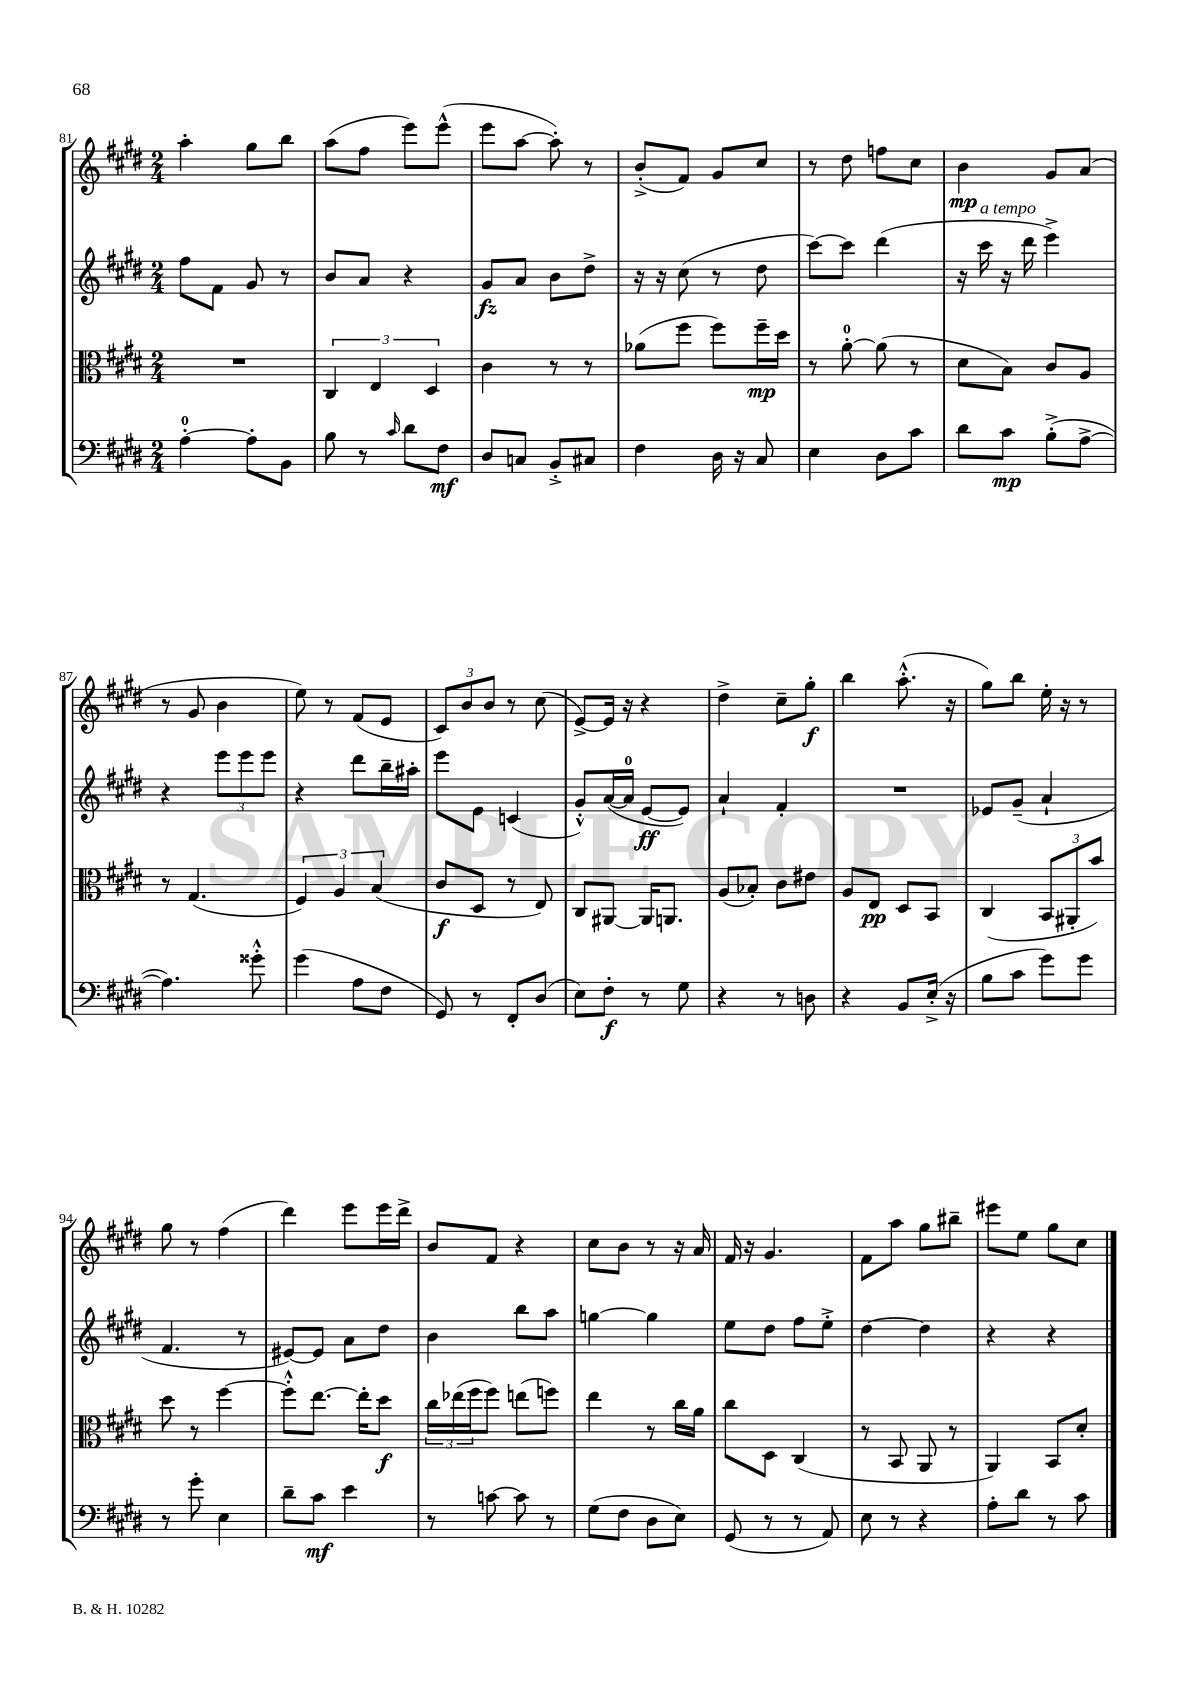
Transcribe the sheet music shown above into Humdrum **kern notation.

**kern	**kern	**kern	**kern
*staff4	*staff3	*staff2	*staff1
*clefF4	*clefC3	*clefG2	*clefG2
*k[f#c#g#d#]	*k[f#c#g#d#]	*k[f#c#g#d#]	*k[f#c#g#d#]
*M2/4	*M2/4	*M2/4	*M2/4
[4A'	2r	8ff#	4aa'
.	.	8f#	.
8A']	.	8g#	8gg#
8BB	.	8r	8bb
=	=	=	=
8B	6C#	8b	(8aa
8r	.	8a	8ff#
.	6E	.	.
16qqc#	.	.	.
8d#	.	4r	8eee)
.	6D#	.	.
8F#	.	.	(8eee^^
=	=	=	=
8D#	4c#	8g#	8eee
8C	.	8a	[8aa
8BB'^	8r	8b	8aa'])
8C#	8r	8dd#^	8r
=	=	=	=
4F#	(8a-	16r	(8b'^
.	.	16r	.
.	8ff#	(8cc#	8f#)
16D#	8ff#)	8r	8g#
16r	.	.	.
8C#	16ff#~	8dd#	8cc#
.	16dd#	.	.
=	=	=	=
4E	8r	[8ccc#)	8r
.	[8a'	8ccc#]	8dd#
8D#	(8a]	(4ddd#	8ff
8c#	8r	.	8cc#
=	=	=	=
8d#	8d#	16r	4b
.	.	16ccc#	.
8c#	8B)	16r	.
.	.	16ddd#	.
(8B'^	8c#	4eee^)	8g#
[8A^	8A	.	(8a
=	=	=	=
4.A])	8r	4r	8r
.	(4.G#	.	8g#
.	.	12eee	4b
.	.	12eee	.
8g##'^^	.	.	.
.	.	12eee	.
=	=	=	=
(4g#	6F#)	4r	8ee)
.	.	.	8r
.	6A	.	.
8A	.	8ddd#	(8f#
.	(6B	.	.
8F#	.	16bb~	8e
.	.	16aa#'	.
=	=	=	=
8GG#)	8c#	8eee	12c#)
.	.	.	12b
8r	8D#	8e	.
.	.	.	12b
8FF#'	8r	(4c	8r
(8D#	8E)	.	(8cc#
=	=	=	=
8E)	8C#	8g#'^^)	[8e^)
8F#'	[8AA#	([16a	16e]
.	.	16a]	16r
8r	16AA#]	[8e	4r
.	8.AA	.	.
8G#	.	8e])	.
=	=	=	=
4r	(8A	4a`	4dd#^
.	8B-')	.	.
8r	8c#	4f#'	8cc#~
8D	8e#	.	8gg#'
=	=	=	=
4r	8A	2r	4bb
.	8E	.	.
8BB	8D#	.	(8.aa'^^
(16E'^	8BB	.	.
16r	.	.	16r
=	=	=	=
8B	(4C#	8e-	8gg#)
8c#	.	(8g#~	8bb
8g#)	12BB	4a`	16ee'
.	.	.	16r
.	12AA#'	.	.
8g#	.	.	8r
.	12b)	.	.
=	=	=	=
8r	8dd#	4.f#	8gg#
8g#'	8r	.	8r
4E	[4ff#	.	(4ff#
.	.	8r	.
=	=	=	=
8d#~	8ff#'^^]	[8e#)	4ddd#)
8c#	[8.ee	8e#]	.
4e	.	8a	8eee
.	16ee']	.	.
.	8dd#	8dd#	16eee
.	.	.	16ddd#^
=	=	=	=
8r	24cc#	4b	8b
.	(24ee-	.	.
.	24ff#	.	.
[8c	8ff#)	.	8f#
8c]	(8ee	8bb	4r
8r	8ff)	8aa	.
=	=	=	=
(8G#	4ee	[4gg	8cc#
8F#	.	.	8b
8D#	8r	4gg]	8r
8E)	16cc#	.	16r
.	16a	.	16a
=	=	=	=
(8GG#	8cc#	8ee	16f#
.	.	.	16r
8r	8D#	8dd#	4.g#
8r	(4C#	8ff#	.
8AA)	.	8ee'^	.
=	=	=	=
8E	8r	[4dd#	8f#
8r	8BB	.	8aa
4r	8AA	4dd#]	8gg#
.	8r	.	8bb#~
=	=	=	=
8A'	4AA)	4r	8eee#
8d#	.	.	8ee
8r	8BB	4r	8gg#
8c#	8d#'	.	8cc#
==	==	==	==
*-	*-	*-	*-
